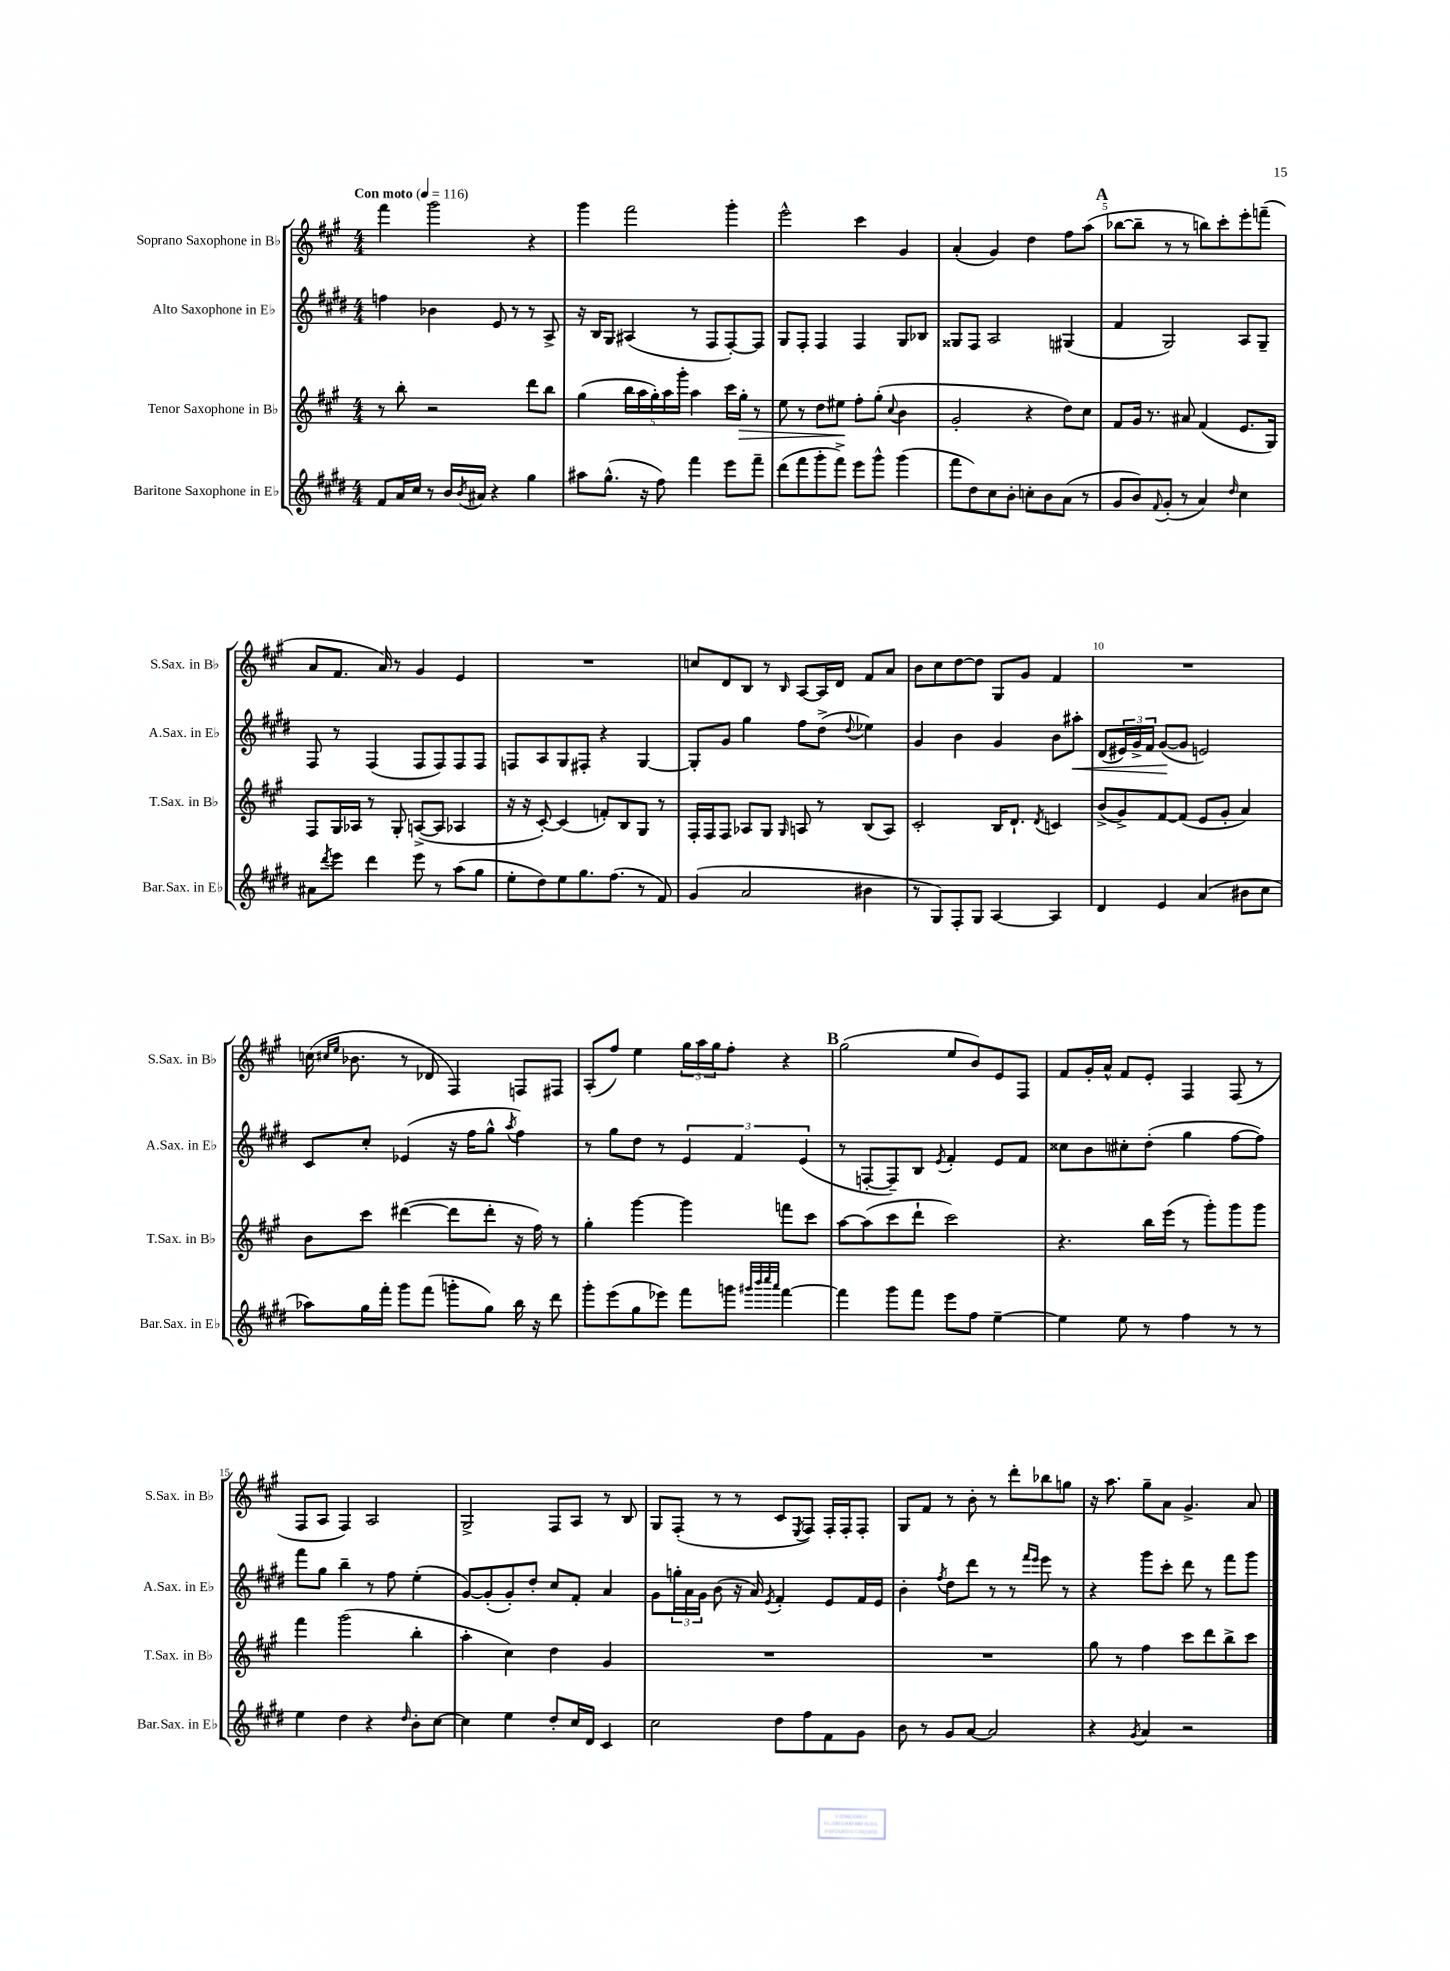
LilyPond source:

<<
\new StaffGroup <<
\new Staff = "s0" \with { instrumentName = "Soprano Saxophone in Bb" shortInstrumentName = "S.Sax. in Bb" } {
    \clef treble \key a \major \numericTimeSignature \time 4/4 \tempo "Con moto" 4 = 116
    fis'''4 gis'''2 r4 |
    gis'''4 fis'''2 gis'''4-. |
    e'''2-^ cis'''4 gis'4 |
    a'4-.( gis'4) d''4 fis''8 a''8( |
    \mark \markup { \bold "A" } bes''8~ bes''8-- r8 r8 b''8) cis'''8-. e'''8-. f'''8--( |
    a'8 fis'8. a'16) r8 gis'4 e'4 |
    R1 |
    c''8 d'8 b8 r8 \grace { b16 } a8~ a16 d'16 fis'8 a'8 |
    b'8 cis''8 d''8~ d''8 gis8 gis'8 fis'4 |
    R1 |
    c''16( \grace { cis''16 e''16 } bes'8. r8 des'8 fis4) f8 fis8 |
    a8-.( fis''8) e''4 \tuplet 3/2 { gis''16 a''16 gis''16 } fis''8-. r4 |
    \mark \markup { \bold "B" } gis''2( e''8 b'8) e'8 fis8 |
    fis'8 gis'16-. a'16-^ fis'8 e'8-. fis4 fis8( r8 |
    fis8 a8 fis4) a2 |
    gis2-> fis8 a8 r8 b8 |
    gis8 fis8-.( r8 r8 cis'8 \acciaccatura { e8 } fis8) fis16-. fis16-. fis8-. |
    gis8 fis'8 r8 b'8-. r8 d'''8-. bes''8 g''8 |
    r16 a''8. gis''8-- a'8 gis'4.-> a'8 \bar "|." |
}
\new Staff = "s1" \with { instrumentName = "Alto Saxophone in Eb" shortInstrumentName = "A.Sax. in Eb" } {
    \clef treble \key e \major \numericTimeSignature \time 4/4
    f''4 bes'4 e'8 r8 r8 a8-> |
    r16 b16 gis8 ais4( r8 fis8 fis8~-.) fis8 |
    gis8 fis8-. fis4 fis4 gis8 bes8 |
    gisis8 fis8 a2 gis4( |
    \mark \markup { \bold "A" } fis'4 gis2) a8 gis8-- |
    fis8 r8 fis4( fis8 fis8) fis8 fis8 |
    f8 a8 gis8 fis8-. r4 gis4~ |
    gis8-. gis'8 gis''4 fis''8 dis''8->( \appoggiatura { dis''8 } ees''4) |
    gis'4 b'4 gis'4 b'8 ais''8-.\< |
    dis'8( \tuplet 3/2 { eis'16) gis'16-> fis'16 } gis'8~\!( gis'8 e'2) |
    cis'8 cis''8-. ees'4( r16 fis''16 gis''8-^ \acciaccatura { a''8 } fis''4) |
    r8 gis''8 dis''8 r8 \tuplet 3/2 { e'4 fis'4 e'4( } |
    \mark \markup { \bold "B" } r8 f8~-. f8--) b8 \acciaccatura { e'8 } fis'4-. e'8 fis'8 |
    cisis''8 b'8 cis''8-. dis''8-.( gis''4 fis''8~ fis''8) |
    fis'''8 gis''8 b''4-- r8 fis''8 e''4-.( |
    gis'8~) gis'8-.( gis'8-.) dis''8-. cis''8 fis'8-. a'4 |
    gis'8 \tuplet 3/2 { g''16-. a'16 gis'16 } b'8( r16 a'16) \acciaccatura { e'8 } fis'4-. e'8 fis'16 e'16 |
    b'4-. \acciaccatura { fis''8 } dis''8 dis'''8 r8 r8 \grace { fis'''16 e'''16 } e'''8 r8 |
    r4 gis'''8 cis'''8-. dis'''8 r8 fis'''8 gis'''8 \bar "|." |
}
\new Staff = "s2" \with { instrumentName = "Tenor Saxophone in Bb" shortInstrumentName = "T.Sax. in Bb" } {
    \clef treble \key a \major \numericTimeSignature \time 4/4
    r8 b''8-. r2 d'''8 b''8 |
    gis''4( \tuplet 5/4 { b''16 a''16 gis''16-.) a''16 gis'''16-. } a''4 cis'''16 gis''16-.\> r8 |
    e''8 r8 d''8 eis''8\! fis''8-. gis''8-.( \appoggiatura { cis''8 } b'4 |
    gis'2-. r4 d''8) cis''8 |
    \mark \markup { \bold "A" } fis'8 gis'16 r8. ais'8 fis'4( e'8. gis16) |
    fis8 gis16 aes16 r8 gis8-. a8~->( a8 aes4 |
    r16 r16 cis'8~-.) cis'4( f'8-.) b8 gis8 r8 |
    fis16-. fis16 fis8 aes8 gis8 \grace { gis16 } a8 r8 b8( a8) |
    cis'2-. b16 d'8.-! \acciaccatura { d'8 } c'4 |
    b'8->( gis'8->) fis'8~ fis'8( e'8 gis'8-. a'4) |
    b'8 cis'''8 dis'''4~( dis'''8 dis'''8-. r16 fis''16) r8 |
    gis''4-. gis'''4~ gis'''4 f'''8 cis'''8 |
    \mark \markup { \bold "B" } a''8~ a''8( cis'''8 d'''8-! cis'''2) |
    r4. b''16 e'''16( r8 gis'''8-.) gis'''8 gis'''8 |
    fis'''4 gis'''2( b''4-. |
    a''4-. cis''4) d''4 gis'4 |
    R1 |
    R1 |
    gis''8 r8 fis''4 cis'''8 d'''8 b''8-> cis'''8 \bar "|." |
}
\new Staff = "s3" \with { instrumentName = "Baritone Saxophone in Eb" shortInstrumentName = "Bar.Sax. in Eb" } {
    \clef treble \key e \major \numericTimeSignature \time 4/4
    fis'8 a'16 cis''16 r8 b'16 \acciaccatura { b'8 } ais'16 r4 gis''4 |
    ais''8 gis''8.-^( r16 fis''8) fis'''4 e'''8 fis'''8-- |
    dis'''8( fis'''8 gis'''8-. fis'''8->) e'''8 gis'''8-^ gis'''4( |
    fis'''8 dis''8) cis''8 b'8-. c''8-. b'8 a'8( r8 |
    \mark \markup { \bold "A" } gis'8 b'8) \appoggiatura { fis'8 } gis'8-.( r8 a'4) \grace { dis''16 } cis''4 |
    ais'8 \acciaccatura { dis'''8 } e'''8 dis'''4 e'''8 r8 a''8( gis''8 |
    e''8-. dis''8) e''8 gis''8. fis''8.( r8 fis'8) |
    gis'4( a'2 bis'4 |
    r8 gis8) fis8-. gis8 a4~ a4 |
    dis'4 e'4 a'4( bis'8 cis''8 |
    aes''8) gis''16 fis'''16-. gis'''8 fis'''8( g'''8-. gis''8) b''16 r16 dis'''8 |
    gis'''8-. e'''8( gis''8 ees'''8) fis'''8 g'''8 \grace { gis'''32 b'''32 cis''''32 a'''32 } fis'''4~ |
    \mark \markup { \bold "B" } fis'''4 gis'''8 fis'''8 e'''8 fis''8 e''4~-- |
    e''4 e''8 r8 fis''4 r8 r8 |
    e''4 dis''4 r4 \grace { dis''16 } b'8-. cis''8~ |
    cis''4 e''4 dis''8-. cis''16 dis'16 cis'4 |
    cis''2 dis''8 fis''8 fis'8 gis'8 |
    b'8 r8 gis'8 a'8~ a'2 |
    r4 \acciaccatura { gis'8 } a'4 r2 \bar "|." |
}
>>
>>
\layout { \context { \Score \override BarNumber.break-visibility = ##(#f #t #t) barNumberVisibility = #(every-nth-bar-number-visible 5) } }
